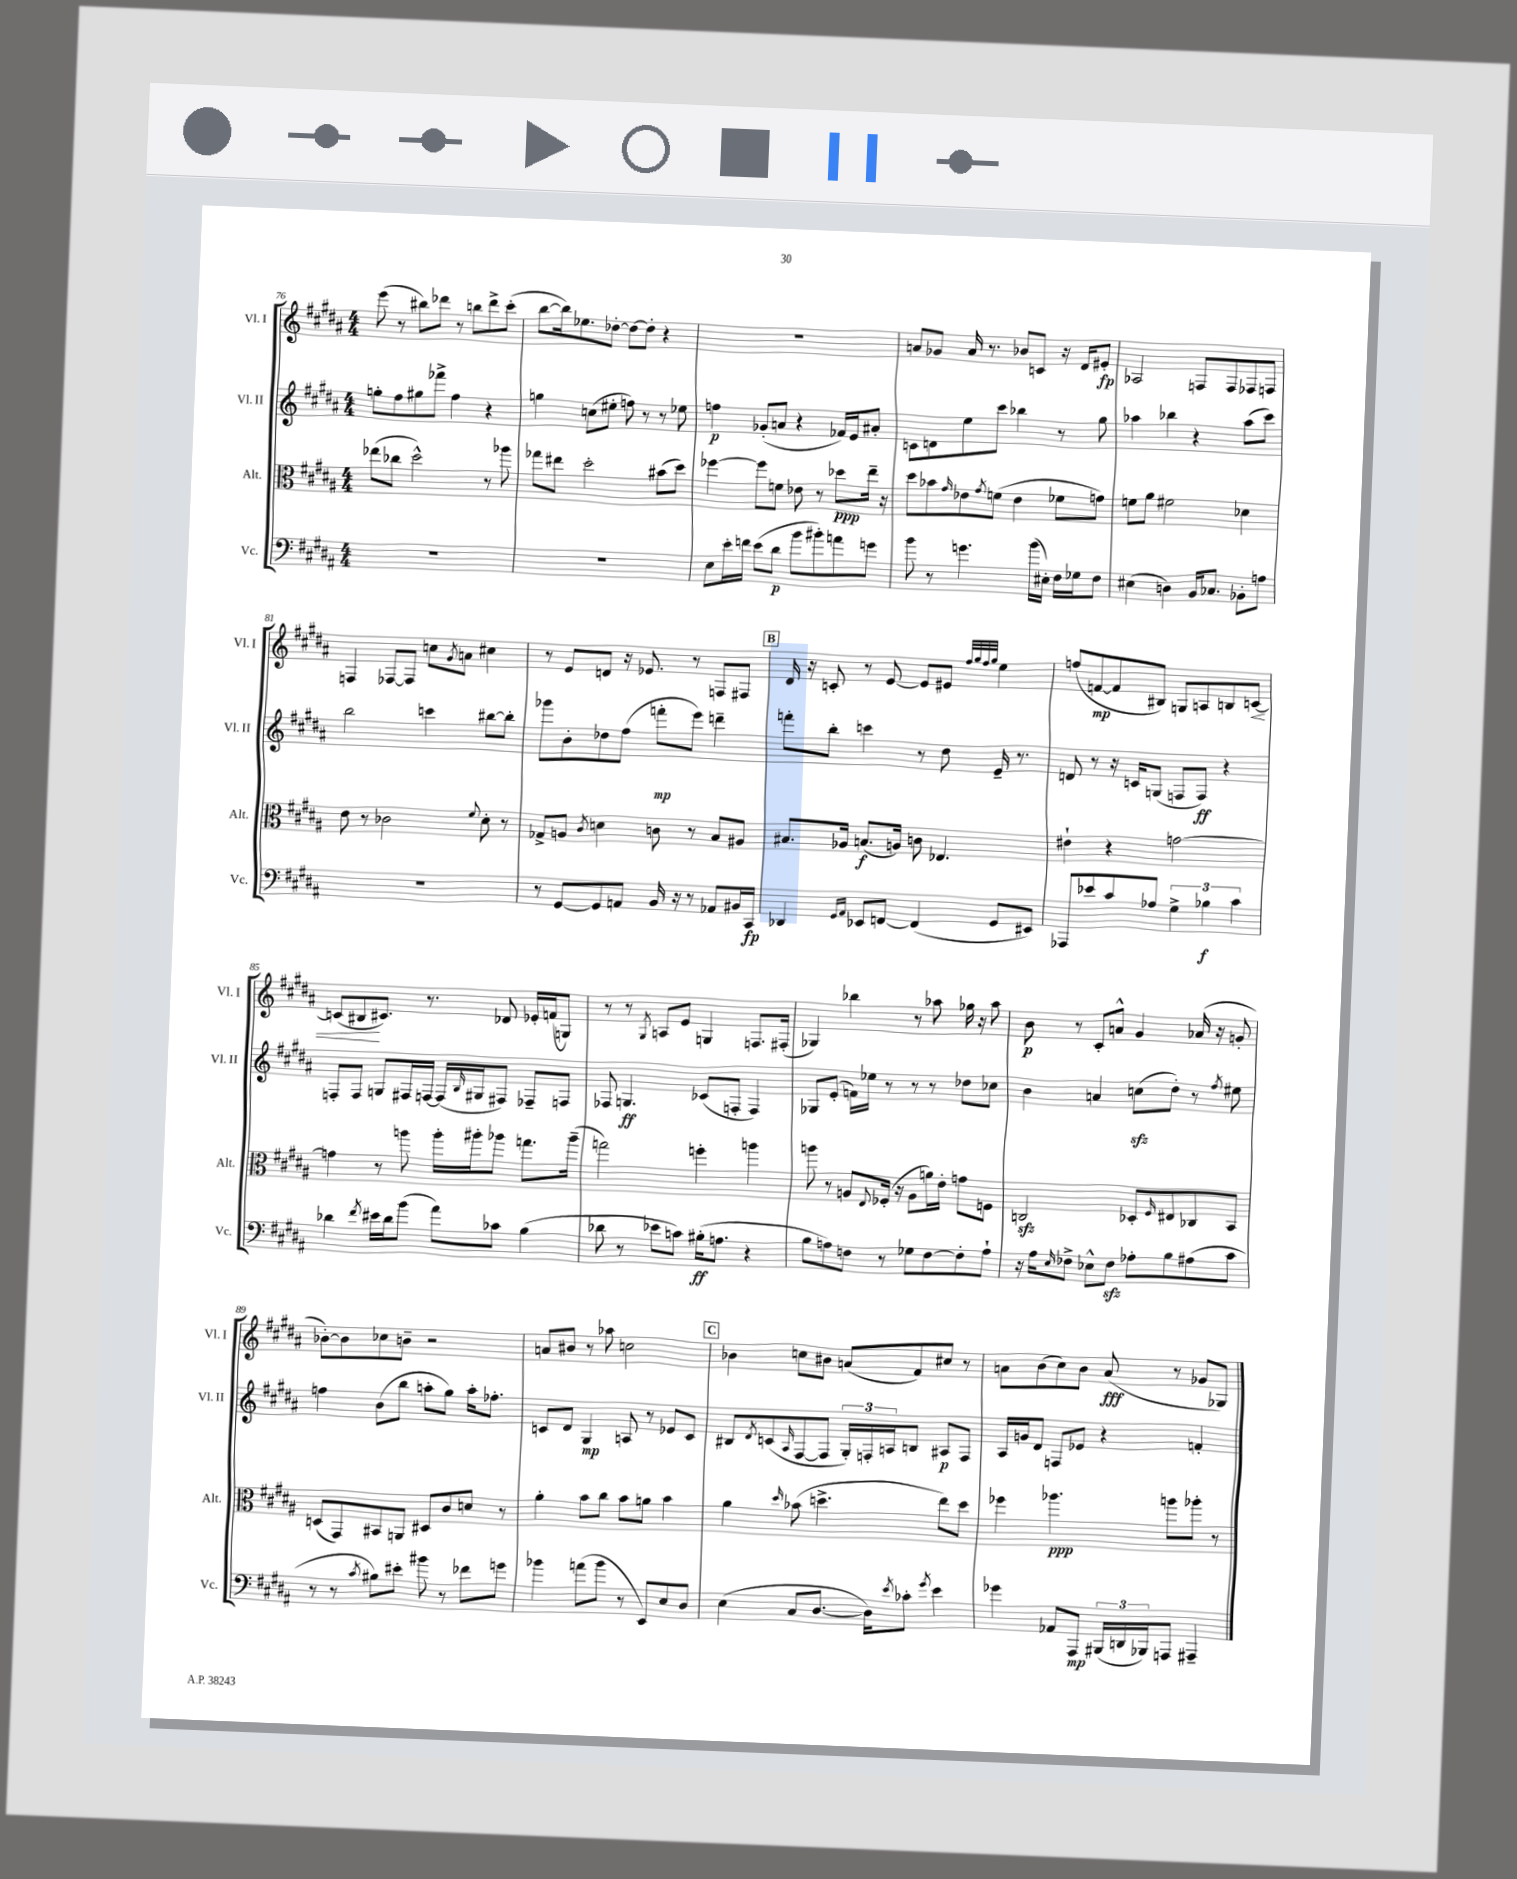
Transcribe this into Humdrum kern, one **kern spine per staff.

**kern	**kern	**kern	**kern
*staff4	*staff3	*staff2	*staff1
*clefF4	*clefC3	*clefG2	*clefG2
*k[f#c#g#d#a#]	*k[f#c#g#d#a#]	*k[f#c#g#d#a#]	*k[f#c#g#d#a#]
*M4/4	*M4/4	*M4/4	*M4/4
1r	(8ee-\L	8gg'\L	(8eee\
.	8cc-\J	8ff#\	8r
.	2dd#^^\)	8gg#\	8bb#\L)
.	.	8fff-^\J	8ddd-\J
.	.	4ff#\	8r
.	.	.	8bb\L
.	8r	4r	8ddd-^\
.	8aa-\	.	(8ccc#'\J
=	=	=	=
1r	8gg-\L	4gg\	[8bb\L
.	8ee#\J	.	16bb\]k)
.	.	.	8.ee-\
.	2dd#'\	(8cc\L	.
.	.	8ee#'\J	[8dd-'\J
.	.	8ff\)	8dd-\_L
.	.	8r	8dd-'\]J
.	(8b#\L	8r	4r
.	8dd#\J)	8ee-\	.
=	=	=	=
8E\L	[4ff-\	4ff\	1r
16e'\L	.	.	.
16f\JJ	.	.	.
(8e\L	8ff-\]L	(8g-'/L	.
8d#\J	8f\J	8a/J	.
8b\L	8e-\	4r	.
8b#'\)	8r	.	.
8a\	8dd-\L	16f-/LL)	.
.	.	16e/J	.
8g\J	16ee~\Jk	8a#'/J	.
.	16r	.	.
=	=	=	=
8b\	8dd#\L	8c\L	8a/L
8r	8b-\	8d\	8g-/J
.	16qqg#/	.	.
4.g\	8e-\	8ee\	16a/
.	.	.	8.r
.	8qg#/	.	.
.	(8f\J	8ccc#\J	.
.	4e-\	4bb-\	8b-/L
(16b\LL	.	.	8c/J
16E#'\JJ)	.	.	.
16F#\LL	8f-\L	8r	16r
16G-\J	.	.	16d#/LK
8F#\J	8g\J)	8gg#\	8e#'/J
=	=	=	=
(4E#\	8f\L	4aa-\	2A-/
.	8a#\J	.	.
4D\)	2f#\	4bb-\	.
16BB/LK	.	4r	8F/L
8.C-/J	.	.	.
.	.	.	8F/
8BB-'\L	4d-\	(8aa-\L	8F-/
8A\J	.	8ccc#\J)	8F/J
=	=	=	=
1r	8e\	2bb\	4F/
.	8r	.	.
.	2c-\	.	[8F-/L
.	.	.	8F-/]J
.	.	4ccc\	8cc\L
.	.	.	8qg#/
.	.	.	8a\J
.	8qqf#/	.	.
.	8d#'\	[8bb#\L	4cc#\
.	8r	8bb#'\]J	.
=	=	=	=
8r	8G-^/L	8ggg-\L	8r
[8GG#/L	8A/J	8b'\	8e/L
.	8qc#/	.	.
8GG#/]	4d\	8dd-\	8d/J
8AA/J	.	(8ff#\J	16r
.	.	.	8.e-/
16BB/	8c\	8fff'\L	.
16r	.	.	.
8r	8r	8eee\J)	8r
8AA-/L	8B/L	4ddd~\	8F/L
16BB#/L	8A#/J	.	8F#/J
16CC#/JJ	.	.	.
=	=	=	=
4DD-/	8.B#/L	8fff'\L	16d#/
.	.	.	16r
.	.	8bb'\J	8c'/
.	16A-/Jk	.	.
16qqGG#/LL	.	.	.
16qqAA#/JJ	.	.	.
8EE-/L	(8.B/L	4ccc\	8r
[8FF/J	.	.	[8e/
.	16A/Jk)	.	.
(4FF/]	8c\	8r	8e/]L
.	4.E-/	8dd#\	8e#/J
.	.	.	32qqff#/LLL
.	.	.	32qqgg#/
.	.	.	32qqff#/
.	.	.	32qqgg#/JJJ
8GG#/L	.	16e~/	4ee\
.	.	8.r	.
8EE#/J)	.	.	.
=	=	=	=
8AAA-/L	4e#`\	8d/	(8ff/L
8e-/	.	8r	[8f/
8c#/	4r	16r	8f/]
.	.	16c/LK	.
8A-/J	.	(8G/J	8B#/J)
6G#^\	[2g\	8F/L	8G/L
.	.	8F/J)	8A/
6B-\	.	.	.
.	.	4r	8B/
6c#\	.	.	.
.	.	.	[8c/J
=	=	=	=
4d-\	4g\]	8F'/L	(8c/]L
.	.	8F/J	8B#/
8qf#/	.	.	.
16e#\LL	8r	8G/L	8.c#/J)
16d-\J	.	.	.
(8b\J	8aa\	16F#/L	.
.	.	[16F/JJ	8.r
8a#\L)	16aa'\LL	(16F/]LL	.
.	.	16qqB/	.
.	16aa#'\J	16G#/J	.
8c-\J	8aa-\J	8F#/J)	8d-/
(4B\	8.gg\L	8F-~/L	16e-'/LL
.	.	.	(16f/J
.	.	8F/J	8G/J)
.	(16aa-~\Jk	.	.
=	=	=	=
8d-\	2gg\)	8F-/	8r
8r	.	4.G/	8r
.	.	.	8qG#/
8e-\L	.	.	8A/L
8c\J)	.	.	8e/J
(16B#'\LK	4ff'\	(8c-/L	4G/
8.A\J	.	.	.
.	.	8F'/J	.
4r	4aa\	4F/)	8.F/L
.	.	.	(16F#'/Jk
=	=	=	=
8B\L	8aa\	8G-/L	4G-/)
8A\)	8r	(8e'/J	.
8F\J	8A/L	16f\LL)	4bb-\
.	.	16ee-\JJ	.
.	8qqE/	.	.
8r	(16F-'/Jk	8r	.
.	16r	.	.
8G-\L	8A\L	8r	8r
[8F\	16a\L)	8r	8aa-\
.	16e'\JJ	.	.
8F'\]	8g\L	8dd-\L	16gg-\
.	.	.	16r
8A`\J	8F\J	8cc-\J	8aa-\
=	=	=	=
16r	2C/	4b\	8b\
16A#\LK	.	.	.
16qqE/	.	.	.
8F-^\J	.	.	8r
8E-^^\L	.	4a/	8c#'/L
8F-\J	.	.	8a^^/J
8A-'\L	8D-'/L	(8cc\L	4g#/
.	16qqF#/	.	.
8B\	8E#/	8dd#'\J)	.
(8A#\	8C-/	8r	(16a-/
.	.	.	16r
.	.	8qff#/	.
8c#\J	8BB/J	8ee#\	8g'/
=	=	=	=
8r	(8D/L	4ff\	[8b-'\L)
8r	8GG#/)	.	8b-\]
8qc#/	.	.	.
8B#\L)	8BB#/	(8b\L	8cc-\
8e#'\J	8AA/J	8bb\J	8b~\J
8b#\	8D#/L	8aa'\L	2r
8r	8c#/	8gg#\J)	.
8f-\L	8d/J	16aa'\LK	.
.	.	8.ff-'\J	.
8g\J	8r	.	.
=	=	=	=
4b-\	4a#'\	8c/L	8a/L
.	.	8d#/J	8b#/J
(8a\L	8b\L	4G#/	8r
8b-\J	8cc#\J	.	8aa-\
8r	8b\L	8A/	2cc\
8EE/L)	8a\J	8r	.
8E/	4b\	8e-/L	.
8D#/J	.	8c/J	.
=	=	=	=
(4E\	4a#\	8B#/L	4b-\
.	.	8qd#/	.
.	.	(8c/	.
.	16qqdd#/	16qqA#/	.
8C#/L	(8b-\	[8F#/	8cc\L
[8.D#/J	4.dd^\	8F#/]J	8b#\J
.	.	24G#'/LL)	(8a/L
.	.	24F'/	.
16D#\]LK)	.	.	.
.	.	24A/J	.
8qe/	.	.	.
8c-'\J	.	8B/J	8f#/)
8qg#/	.	.	.
4e\	8ee\L)	8A#/L	8cc#/J
.	8dd\J	8F/J	8r
=	=	=	=
4g-\	4ff-\	16A#/LL	8a\L
.	.	16g/J	.
.	.	8d#/J	(8b\
8AA-/L	4.aa-\	8F/L	8cc#\)
8AAA#/J	.	8e-/J	8b\J
(24BBB#/LL	.	4r	(8a/
24DD/	.	.	.
24BBB-/J)	.	.	.
8AAA/J	8aa\L	.	8r
4AAA#~/	8aa-'\J	4f'/	8g-/L
.	8r	.	8G-/J)
==	==	==	==
*-	*-	*-	*-
